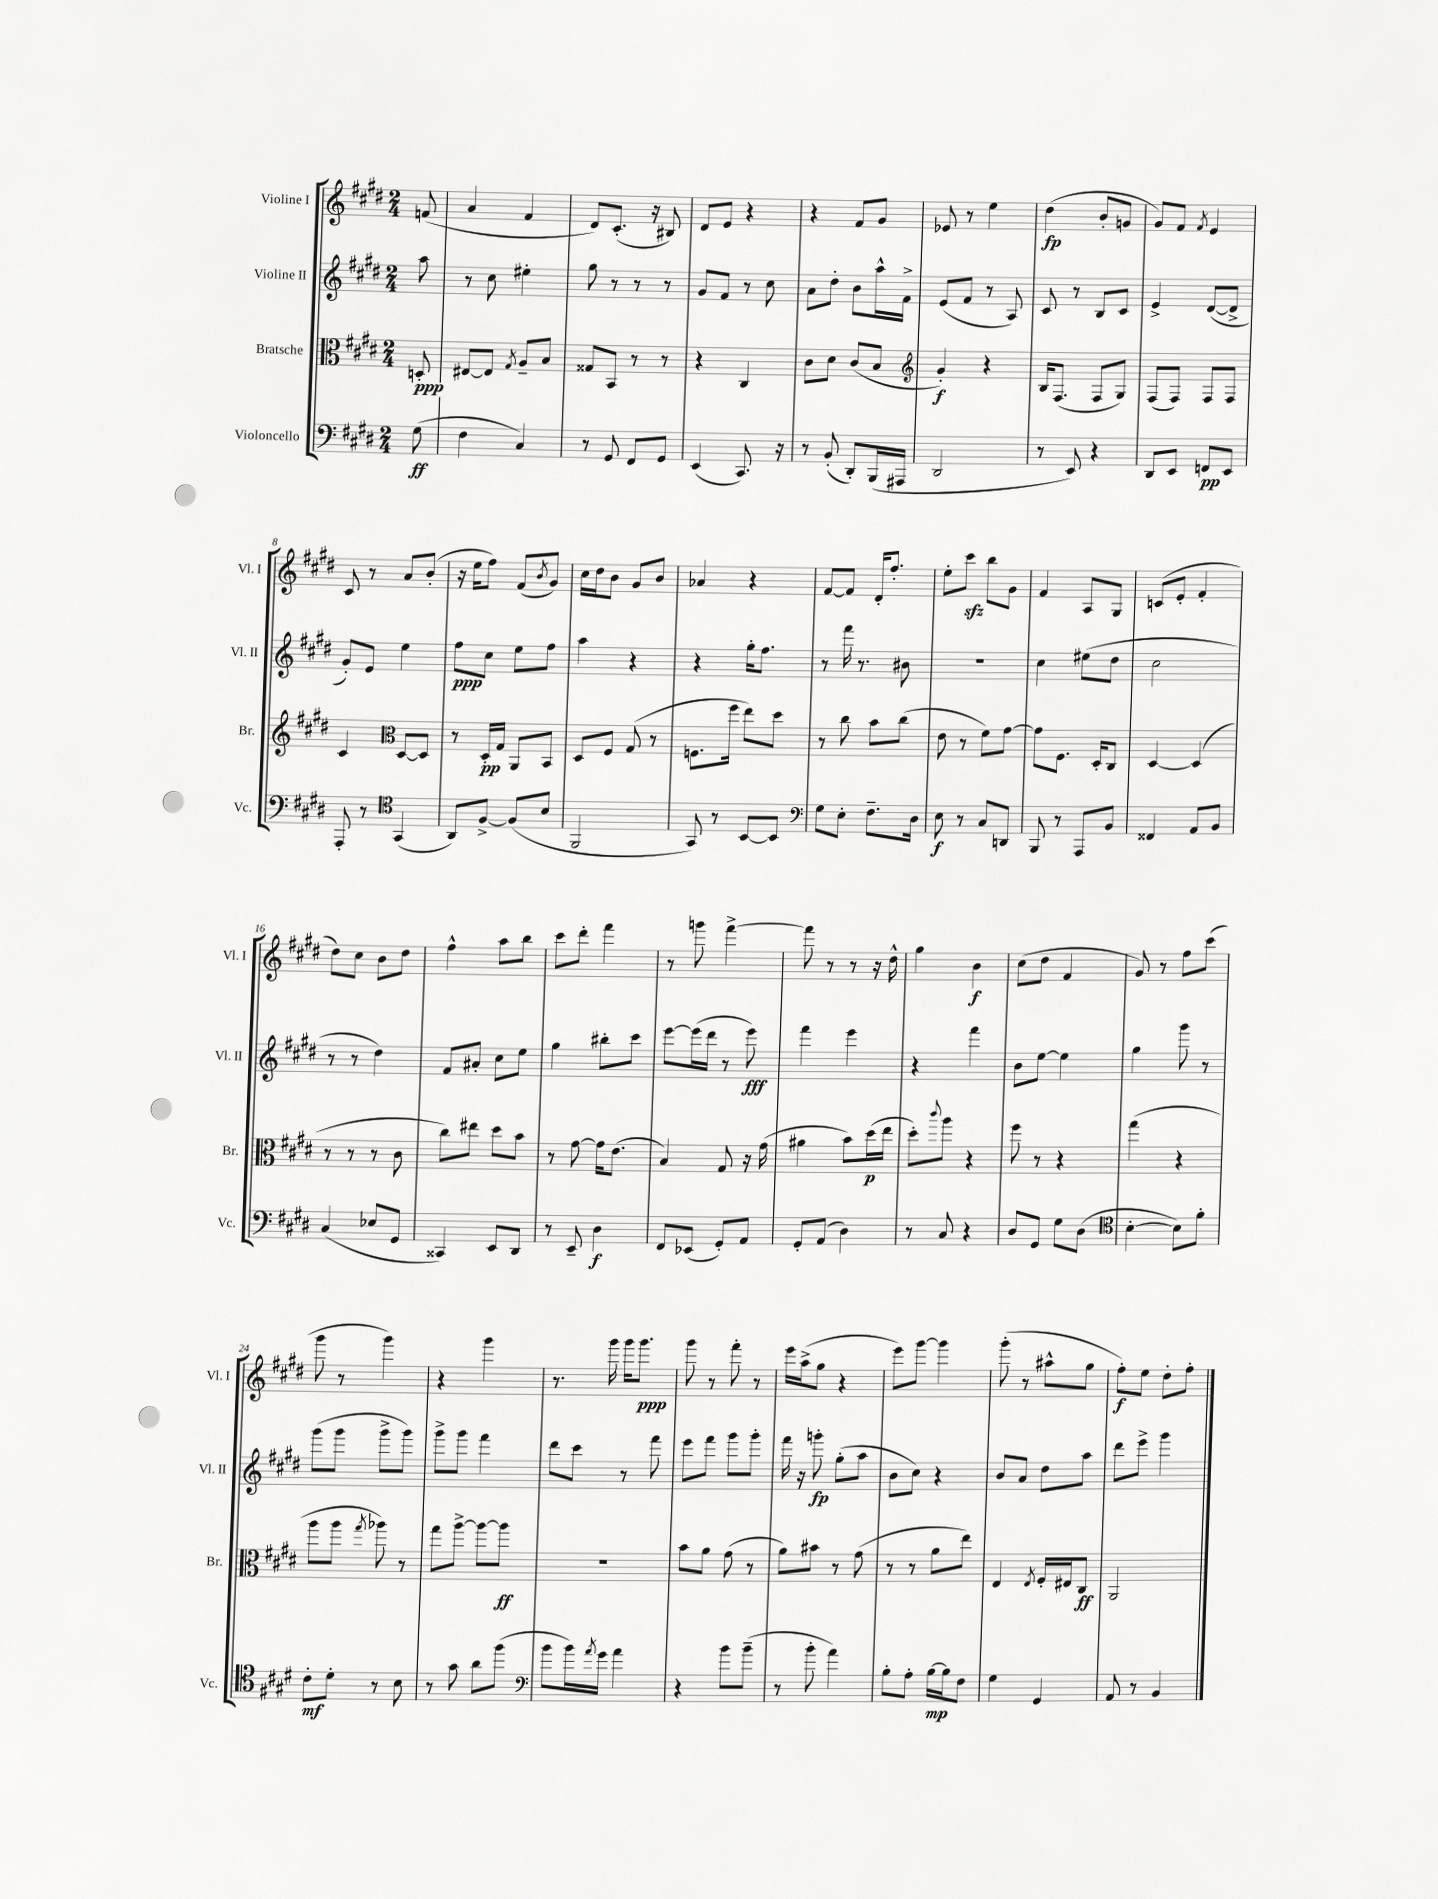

**kern	**kern	**kern	**kern
*staff4	*staff3	*staff2	*staff1
*clefF4	*clefC3	*clefG2	*clefG2
*k[f#c#g#d#]	*k[f#c#g#d#]	*k[f#c#g#d#]	*k[f#c#g#d#]
*M2/4	*M2/4	*M2/4	*M2/4
(8G#\	8D'/	8aa\	(8f/
=	=	=	=
4F#\	[8E#/L	8r	4a/
.	8E#/]J	8cc#\	.
.	8qG#/	.	.
4C#/)	8A~/L	4ee#'\	4f#/
.	8B/J	.	.
=	=	=	=
8r	8G##/L	8gg#\	8d#/L)
8GG#/	8BB/J	8r	(8.c#'/J
8FF#/L	8r	8r	.
.	.	.	16r
8GG#/J	8r	8r	8B#/)
=	=	=	=
(4EE/	4r	8g#/L	8d#/L
.	.	8f#/J	8e/J
8.CC#/)	4C#/	8r	4r
.	.	8cc#\	.
16r	.	.	.
=	=	=	=
8r	8c#\L	8a\L	4r
(8BB'/	8d#\J	8dd#'\J	.
8DD#'/L)	(8c#/L	8b\L	8f#/L
(16BBB/L	8B/J	16aa^^\L	8g#/J
16AAA#/JJ	.	16f#^\JJ	.
=	=	=	=
*	*clefG2	*	*
2DD#/	4g#'/)	(8e/L	8e-/
.	.	8f#/J	8r
.	4r	8r	4ee\
.	.	8A/)	.
=	=	=	=
8r	16B/LK	8c#/	(4dd#\
.	(8.F#/J	.	.
8EE/)	.	8r	.
4r	8F#/L	8B/L	8b'/L
.	8G#/J)	8c#/J	8g/J
=	=	=	=
8DD#/L	(8F#/L	4e^/	8g#/L)
8EE/J	8F#/J)	.	8f#/J
.	.	.	8qf#/
8FF/L	8F#/L	([8d#/L	4e/
8EE/J	8F#/J	8d#^/]J	.
=	=	=	=
8AAA'/	4c#/	8g#'/L)	8c#/
8r	.	8e/J	8r
*clefC4	*clefC3	*	*
(4GG#/	[8D#/L	4ee\	8a/L
.	8D#/]J	.	(8b'/J
=	=	=	=
8AA/L)	8r	8ff#\L	16r
.	.	.	16ee\LK
[8F#^/J	16D#'/LL	8cc#\J	8ff#\J)
.	16G#/JJ	.	.
(8F#/]L	8AA/L	8ee\L	(8f#/L
.	.	.	8qb/
8B/J	8BB/J	8ff#\J	8g#/J)
=	=	=	=
2FF#/	8D#/L	4aa\	16cc#\LL
.	.	.	16dd#\J
.	8F#/J	.	8b\J
.	(8G#/	4r	8g#/L
.	8r	.	8b/J
=	=	=	=
8GG#/)	8.F\L	4r	4a-/
8r	.	.	.
.	16ff#\Jk	.	.
[8BB/L	8ee\L)	16gg#'\LK	4r
.	.	8.ff#\J	.
8BB/]J	8dd#\J	.	.
=	=	=	=
*clefF4	*	*	*
8G#\L	8r	8r	[8f#/L
8E'\J	8cc#\	16fff#\	8f#/]J
.	.	8.r	.
8.F#~\L	8b\L	.	16d#'/LK
.	.	.	8.ff#'/J
.	(8cc#\J	8b#\	.
16D#\Jk	.	.	.
=	=	=	=
8E\	8e\	2r	8ee'\L
8r	8r	.	8ccc#\J
8C#/L	8f#\L)	.	8bb\L
8DD/J	[8g#\J	.	8g#\J
=	=	=	=
8BBB/	8g#\]L	4cc#\	4f#/
8r	8.F#\J	.	.
8AAA/L	.	(8ee#\L	8A/L
.	16D#'/LK	.	.
8BB/J	8C#/J	8dd#\J	8G#/J
=	=	=	=
4FF##/	[4D#/	2cc#\	(8c/L
.	.	.	8e'/J
8AA/L	(4D#/]	.	4f#'/
8BB/J	.	.	.
=	=	=	=
(4C#/	8r	8r	8dd#\L)
.	8r	8r	8cc#\J
8E-/L	8r	4dd#\)	8b\L
8GG#/J	8c#\	.	8dd#\J
=	=	=	=
4CC##/)	8cc#\L)	8f#/L	4ff#^^\
.	8ee#\J	8a#'/J	.
8EE/L	8dd#\L	8cc#\L	8aa\L
8DD#/J	8b\J	8ee\J	8bb\J
=	=	=	=
8r	8r	4gg#\	8ccc#\L
8EE~/	[8g#\	.	8ddd#'\J
4D#\	16g#\]LK	8bb#'\L	4fff#\
.	(8.e\J	.	.
.	.	8ccc#\J	.
=	=	=	=
8FF#/L	4B/)	[8eee\L	8r
(8EE-/J	.	(16eee\]L	8ggg\
.	.	16ddd#\JJ	.
8GG#'/L)	8G#/	8r	[4fff#^\
8AA/J	16r	8eee\)	.
.	(16g#\	.	.
=	=	=	=
8GG#'/L	4a#\	4fff#\	8fff#\]
(8AA/J	.	.	8r
4D#\)	8b\L)	4eee\	8r
.	(16dd#\L	.	16r
.	16ee\JJ	.	16dd#^^\
=	=	=	=
8r	8dd#'\L)	4r	4gg#\
.	8qqccc#/	.	.
8C#/	8aa\J	.	.
4r	4r	4fff#\	4b\
=	=	=	=
8D#/L	8ff#\	8b\L	(8cc#\L
8GG#/J	8r	[8ee\J	8dd#\J
8G#\L	4r	4ee\]	4f#/
(8D#\J	.	.	.
=	=	=	=
*clefC4	*	*	*
[4B'\	(4gg#\	4gg#\	8g#/)
.	.	.	8r
8B\]L)	4r	8ggg#\	8ff#\L
8f#'\J	.	8r	(8ccc#\J
=	=	=	=
8c#'\L	8aa\L	(8ggg#\L	8ggg#\
8d#'\J	8aa\J	8ggg#\J	8r
.	8qgg#/	.	.
8r	8aa-\)	8ggg#^\L	4ggg#\)
8B\	8r	8ggg#\J)	.
=	=	=	=
8r	8gg#\L	8ggg#^\L	4r
8g#\	[8aa^\J	8ggg#\J	.
8a\L	8aa\_L	4fff#\	4ggg#\
(8ff#\J	8aa\]J	.	.
=	=	=	=
*clefF4	*	*	*
8b\L	2r	8ddd#\L	8.r
16b\L)	.	8ccc#\J	.
8qa/	.	.	.
16g#\JJ	.	.	16ggg#\
4a\	.	8r	16ggg#\LK
.	.	.	8.ggg#\J
.	.	8fff#\	.
=	=	=	=
4r	8b\L	8eee\L	8ggg#\
.	8a\J	8fff#\J	8r
8b\L	(8g#\	8ggg#\L	8fff#'\
(8b~\J	8r	8ggg#'\J	8r
=	=	=	=
8r	8a\L)	16fff#\	16eee\LL
.	.	16r	(16aa^\J
8b'\	8b#\J	8ggg'\	8gg#\J
4a\)	8r	(8gg#'\L	4r
.	(8g#\	8aa\J	.
=	=	=	=
8B'\L	8r	8b\L	8eee\L)
8A'\J	8r	8cc#\J)	[8ggg#\J
[16B\LL	8a\L	4r	4ggg#\]
16B\]J	.	.	.
8F#\J	8ee\J)	.	.
=	=	=	=
4G#\	4E/	8b/L	(8ggg#'\
.	.	8a/J	8r
.	8qE/	.	.
4GG#/	16F#'/LL	8dd#\L	8aa#^^\L
.	16E#/J	.	.
.	8C#/J	8aa\J	8gg#\J
=	=	=	=
8AA/	2AA/	8ddd#\L	8ff#'\L)
8r	.	8eee^\J	8ee\J
4BB/	.	4ggg#\	8dd#'\L
.	.	.	8ff#'\J
==	==	==	==
*-	*-	*-	*-
